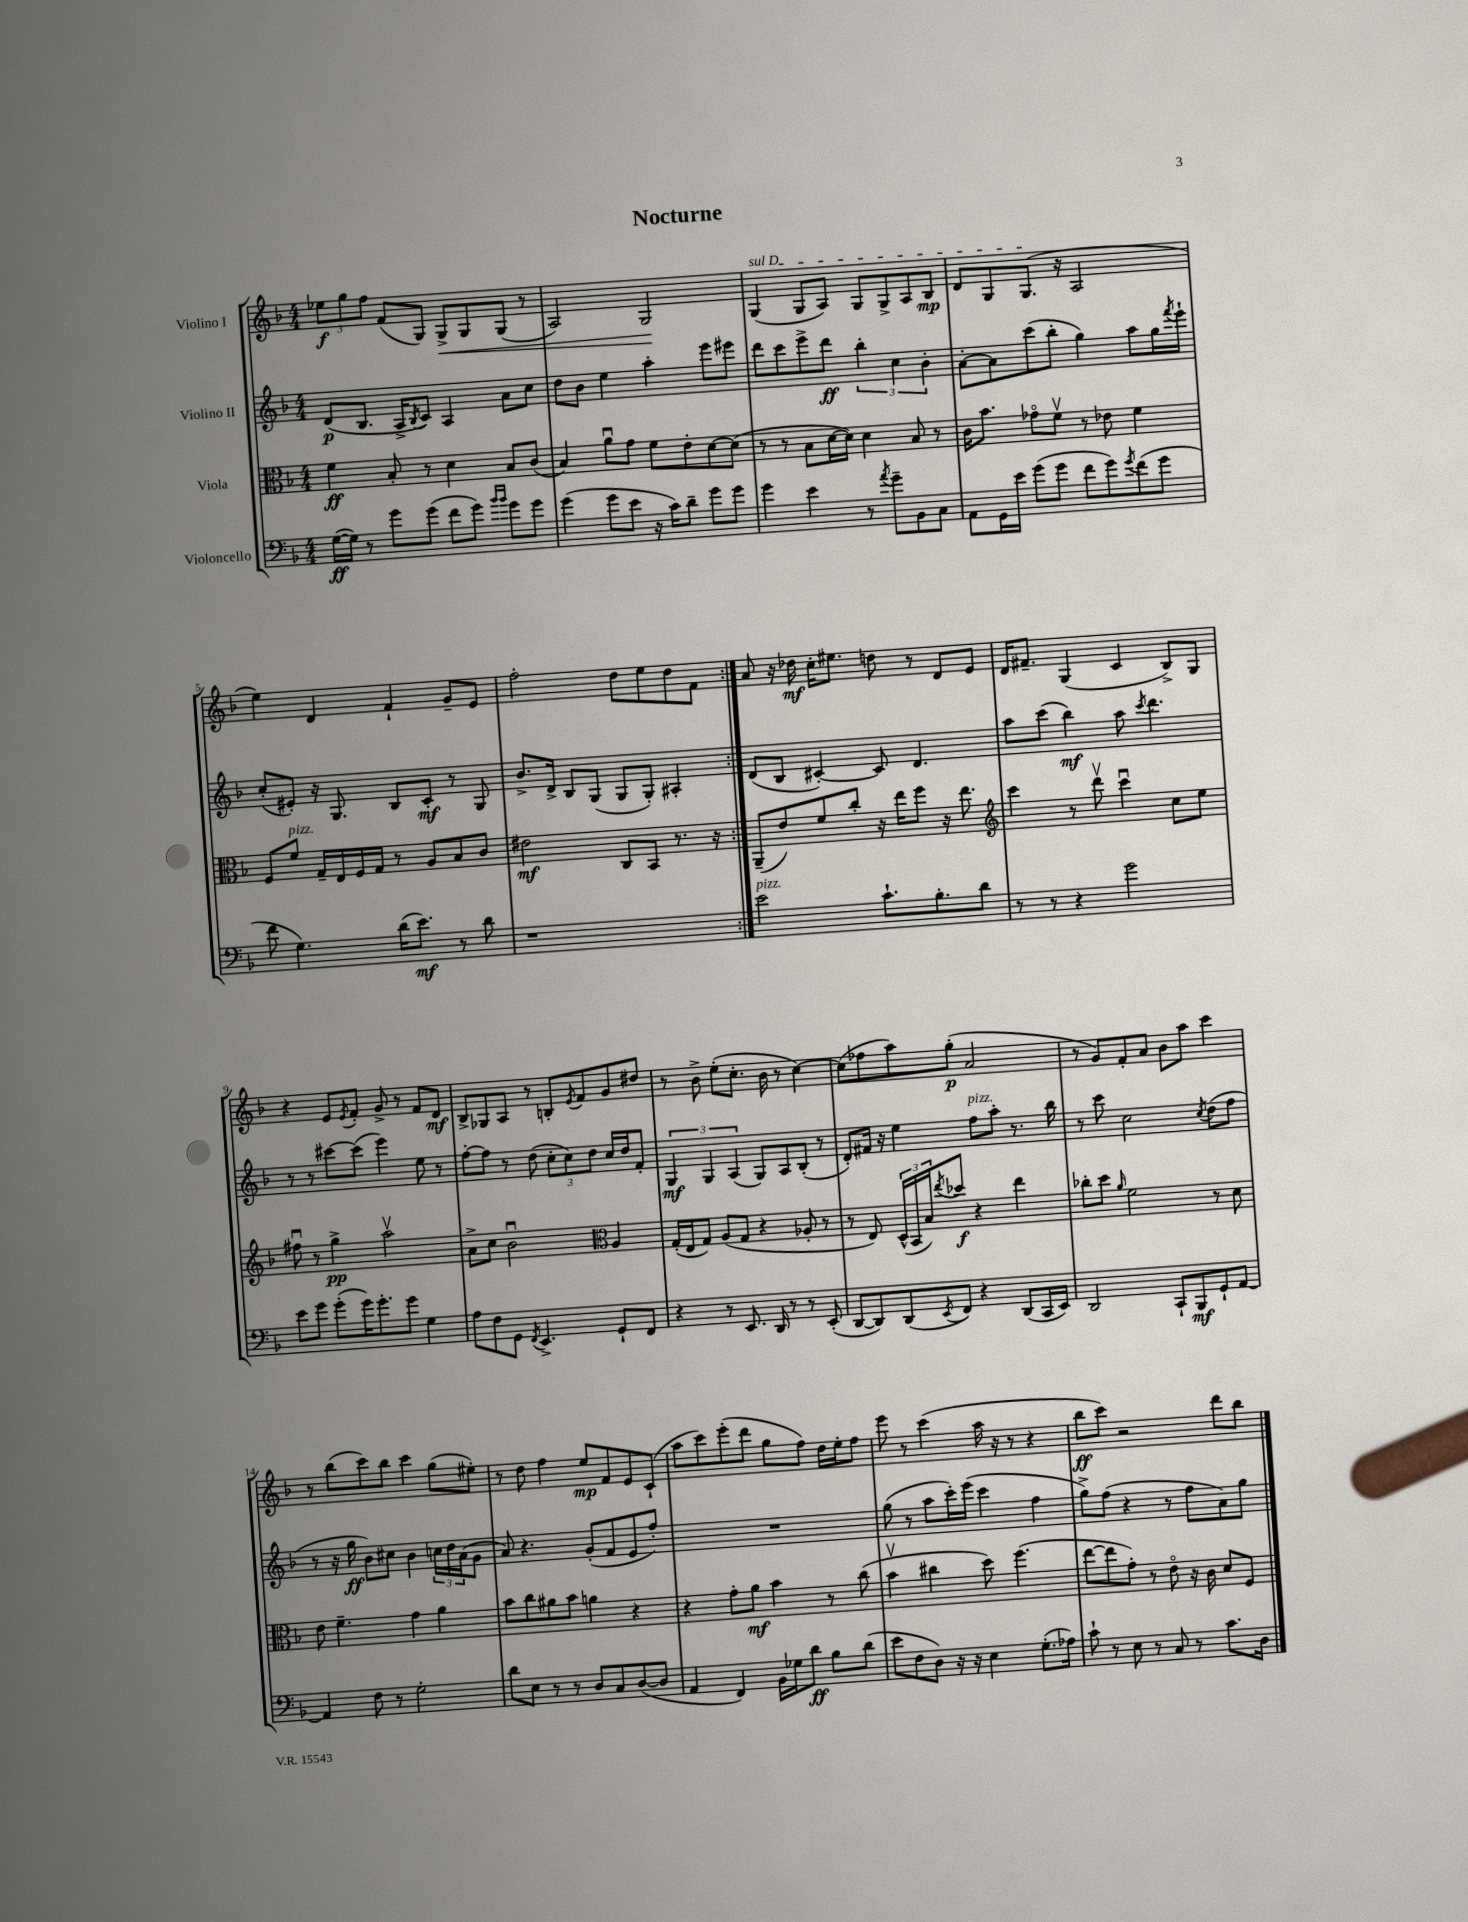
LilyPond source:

\header { title = "Nocturne" }
<<
\new StaffGroup <<
\new Staff = "s0" \with { instrumentName = "Violino I" } {
    \clef treble \key f \major \numericTimeSignature \time 4/4
    \repeat volta 2 { \tuplet 3/2 { ees''8\f g''8 f''8 } f'8( g8) g8->\< g8 g8( r8 |
    a2) g2\! |
    \once \override TextSpanner.bound-details.left.text = \markup { \italic "sul D" } g4\startTextSpan( g8 a8) g8 g8-> a8 bes8\mp |
    d'8 g8 g8.\stopTextSpan( r16 a2 |
    e''4) d'4 f'4-! g'8-- e'8 |
    f''2-. d''8 e''8 d''8 f'8 | }
    a'8 r16 des''16\mf c''16-. eis''8. d''8 r8 d'8 e'8 |
    d'16 fis'8.-- g4( c'4 bes8->) g8 |
    r4 e'8 \acciaccatura { e'8 } f'8-. g'8-> r8 f'8 d'8\mf |
    bes8-> ges8 a8 r8 b8-. \acciaccatura { e'8 } f'8 g'8 dis''8 |
    r8 bes'8-> e''8-.( c''8.-. bes'16 r8 c''4~) |
    c''8( fes''8 a''8) g''8-.\p( a'2 |
    r8 g'8) f'8-. a'8 bes'8 a''8 c'''4 |
    r8 bes''8( c'''8) bes''8 c'''4 g''8( eis''8-.) |
    r8 d''8 f''4 e''8\mp f'8 e'8 c'8-!( |
    a''8 c'''8) e'''8-.( d'''8 g''8 f''8) d''16 e''16-. f''8 |
    e'''8 r8 c'''4( a''16 r16 r8 r4 |
    bes''8\ff c'''8) r2 d'''8 bes''8 \bar "|." |
}
\new Staff = "s1" \with { instrumentName = "Violino II" } {
    \clef treble \key f \major \numericTimeSignature \time 4/4
    \repeat volta 2 { d'8\p( bes8. a16-> \acciaccatura { bes8 } c'8) a4 a'8 c''8 |
    d''8 bes'8 e''4 a''4-. e'''8 eis'''8 |
    d'''8 c'''8 e'''8-> d'''8\ff \tuplet 3/2 { bes''4-. c''4 bes'4-. } |
    a'8~-. a'8 c'''8( bes''8-. g''4) a''8 g''16 \acciaccatura { f'''8 } e'''16-! |
    c''8-.( eis'8-.) r16 g8. bes8 c'8-.\mf r8 g8 |
    bes'8.-> d'16-> bes8 g8( g8 g8-.) ais4-. | }
    d'8( bes8 cis'4~-.) cis'8 d'4. |
    a''8 c'''8( bes''4\mf) a''8 \acciaccatura { c'''8 } d'''4. |
    r8 r8 cis'''8~ cis'''8( e'''4) e''8 r8 |
    f''8~-. f''8 r8 d''8( \tuplet 3/2 { c''8-. c''8) d''8 } c''16 d''16 f'8-. |
    \tuplet 3/2 { g4\mf g4 a4( } g8) a8 bes8-.( r8 |
    d'8-.) fis'16 r16 e''4 f''8^\markup { \italic "pizz." } a''8-. r8. bes''16 |
    r8 c'''8 c''2 \acciaccatura { c''8 } d''8( f''8 |
    r8 r16 g''16\ff bes'8) cis''8 bes'4 \tuplet 3/2 { c''16 d''16 a'16( } g'8 |
    a'8) r4. g'8-.( f'8 e'8 f''8-.) |
    R1 |
    g''8( r8 a''8 c'''16-.) e'''16( c'''4 f''4 |
    g''8->) f''8( r4 r8 f''8 a'8) g''8 \bar "|." |
}
\new Staff = "s2" \with { instrumentName = "Viola" } {
    \clef alto \key f \major \numericTimeSignature \time 4/4
    \repeat volta 2 { f'4\ff bes8-. r8 d'4 bes8 c'8( |
    bes4) a'8\downbow g'8 f'8 e'8-. d'8~ d'8( |
    r8 r8 bes8 d'16~ d'16) d'4 bes8 r8 |
    c'16 bes'8. ges'8\flageolet f'8\upbow r8 ees'8 f'4 |
    f8 f'8^\markup { \italic "pizz." } g16-- e16 f16 g16 r8 a8 bes8 c'8 |
    eis'2\mf c8 bes,8 r8. r16 | }
    a,8--( e'8) f'8 c''8-. r16 e''16 f''8 r16 e''8. |
    \clef treble c'''4 r8 d'''8\upbow c'''4\downbow c''8 e''8 |
    fis''8\downbow r8 g''4->\pp a''2\upbow |
    a'8-> c''8 bes'2\downbow \clef alto a4 |
    g16-.( e16 g8) a8( g8 r4 aes8-. r8 |
    r8 e8) \tuplet 3/2 { d16-^( bes,16 bes16) } \acciaccatura { e''8 } des''8\f r4 e''4 |
    ces''8-. d''8 \grace { a'16 } f'2 r8 d'8 |
    e'8 f'4.-- g'4 a'4 |
    bes'8 c''8 ais'8 bes'8 a'4 r4 |
    r4 g'8-. a'8\mf bes'4 r8 c''8( |
    bes'4\upbow cis''4 d''8) f''4.( |
    e''8~ e''8 g'8-.) r8 e'8\flageolet r16 c'16 d'8 f8 \bar "|." |
}
\new Staff = "s3" \with { instrumentName = "Violoncello" } {
    \clef bass \key f \major \numericTimeSignature \time 4/4
    \repeat volta 2 { g16~\ff( g16) r8 g'8 g'8( f'8 g'8) \grace { bes'16 bes'16 } g'8 g'8 |
    g'4( g'8 e'8 r16 c'16) d'8-- g'8 g'8 |
    g'4 e'4 r8 \acciaccatura { a'8 } g'8-- bes,8 c8 |
    a,8 g,16 e'16 g'8( g'8 f'8 g'8) \acciaccatura { g'8 } f'8( g'8 |
    f'8 g4.) d'16( e'8.\mf) r8 d'8 |
    r1 | }
    e'2^\markup { \italic "pizz." } c'8.-! bes8.-. d'8 |
    r8 r8 r4 g'2 |
    e'8 g'8 g'8-.( g'16) g'8.-. g'8 g4 |
    a8 f8 g,8 \acciaccatura { f,8 } e,4.-> g,8-! f,8 |
    r4 r8 e,8. d,16 r8 r8 e,8-.( |
    d,8~ d,8) d,8( \acciaccatura { e,8 } f,8) r4 d,8( c,16 e,16) |
    d,2 c,8-! bes,,8\mf g,8-! a,8~ |
    a,4 f8 r8 g2-. |
    d'8 e8 r8 r8 d8 c8 d8~( d8 |
    a,4 f,4) bes,16 ges16 d'8\ff bes8 d'8( |
    e'8 f8 d8) r16 r16 e4 g8.-.( aes16) |
    c'8-! r8 e8 r8 c8 r8 c'8. d16 \bar "|." |
}
>>
>>
